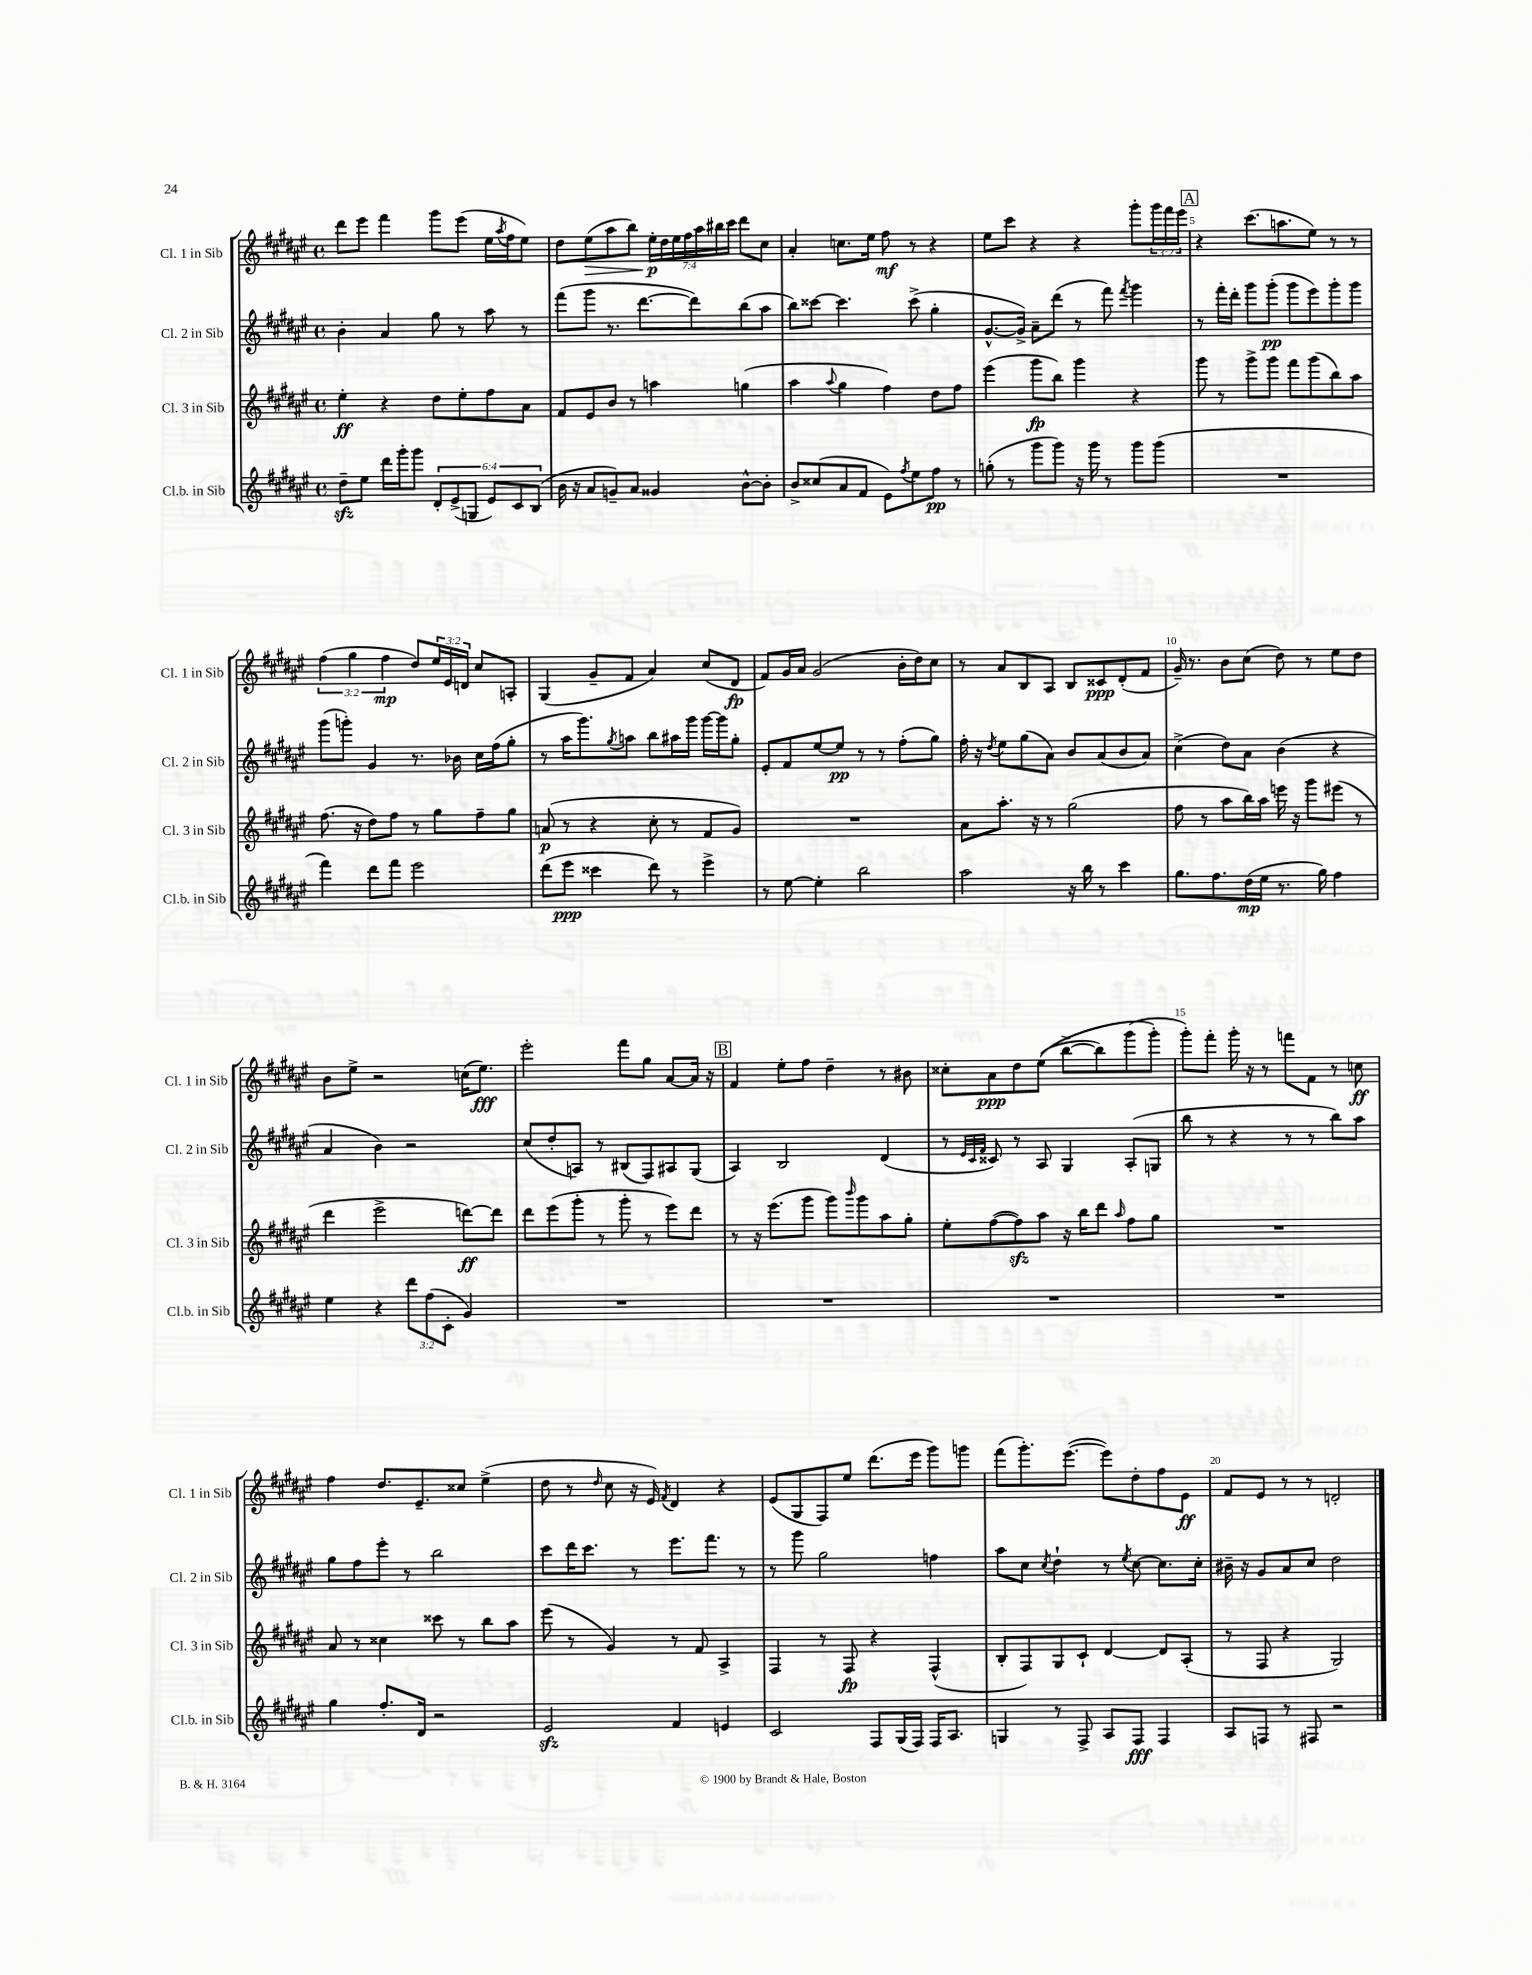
<<
\new StaffGroup <<
\new Staff = "s0" \with { instrumentName = "Cl. 1 in Sib" shortInstrumentName = "Cl. 1 in Sib" } {
    \clef treble \key fis \major \defaultTimeSignature \time 4/4 \override Staff.TupletNumber.text = #tuplet-number::calc-fraction-text
    dis'''8 eis'''8 fis'''4 gis'''8 eis'''8( eis''16 \acciaccatura { ais''8 } fis''16 eis''8) |
    dis''8 eis''8\>( ais''8 b''8) \tuplet 7/4 { eis''16-.\p\! dis''16 eis''16 fis''16 ais''16 bis''16 cis'''16 } dis'''8 cis''8 |
    ais'4-. c''8. eis''16 fis''8\mf r8 r4 |
    eis''8 cis'''8 r4 r4 gis'''8-. \tuplet 3/2 { gis'''16 fis'''16 eis'''16 } |
    \mark \markup { \box "A" } r4 cis'''8.( a''8. eis''8) r8 r8 |
    \tuplet 3/2 { fis''4( gis''4 fis''4\mp } dis''8) \tuplet 3/2 { eis''16 eis'16 d'16 } cis''8 a8-. |
    gis4( gis'8-- fis'8 ais'4) cis''8( dis'8\fp |
    fis'8) gis'16 ais'16 gis'2( b'16-. dis''16) cis''8 |
    r8 ais'8 b8 ais8 b8 cisis'8\ppp dis'8-.( fis'8 |
    gis'16--) r8. b'8 cis''8( dis''8) r8 eis''8 dis''8 |
    b'8 eis''8-> r2 c''16( eis''8.\fff) |
    eis'''2-. fis'''8 gis''8 ais'8~ ais'16 r16 |
    \mark \markup { \box "B" } fis'4 eis''8-. fis''8 dis''4-- r8 bis'8 |
    cisis''8-. ais'8\ppp dis''8 eis''8(\( b''8~-> b''8) gis'''8( gis'''8-.\) |
    gis'''8-.) fis'''8-. gis'''16-. r16 r8 f'''8 fis'8 r8 c''8\ff |
    fis''4 dis''8. eis'8.-- cisis''8 eis''4->( |
    dis''8 r8 \grace { dis''16 } cis''8 r16 eis'16) \acciaccatura { fis'8 } dis'4 r4 |
    eis'8( gis8 fis8) eis''8 dis'''8.( eis'''16 gis'''8) g'''8 |
    fis'''8( gis'''8.-.) eis'''8.~( eis'''8) dis''8-. fis''8 eis'8\ff |
    fis'8 eis'8 r8 r8 d'2-. \bar "|." |
}
\new Staff = "s1" \with { instrumentName = "Cl. 2 in Sib" shortInstrumentName = "Cl. 2 in Sib" } {
    \clef treble \key fis \major \defaultTimeSignature \time 4/4
    b'4-. ais'4 gis''8 r8 ais''8 r8 |
    fis'''8( gis'''8 r8. dis'''8.~ dis'''8) b''8( ais''8 |
    b''8) cisis'''8~ cisis'''4. cisis'''8->( gis''4-. |
    gis'8.~-^ gis'16->) ais'8-- dis'''8( r8 fis'''8) \acciaccatura { fis'''8 } gis'''4 |
    \mark \markup { \box "A" } r8 fis'''16-. dis'''16-. gis'''8 gis'''8-.\pp( gis'''8 eis'''8) gis'''8-. gis'''8 |
    gis'''8( g'''8-.) gis'4 r8. bes'16 cis''16 fis''16( gis''8-. |
    r8 ais''16 gis'''8.) \acciaccatura { gis''8 } a''8 b''8 ais''16 gis'''16 gis'''16~ gis'''16 gis''8-. |
    eis'8-. fis'8 eis''8~ eis''8\pp r8 r8 fis''8-.( gis''8) |
    fis''16-. r16 \acciaccatura { dis''8 } eis''8 gis''8( ais'8) b'8 ais'8( b'8 ais'8) |
    cis''4->( dis''8) ais'8 b'4( r4 |
    ais'4 b'4) r2 |
    cis''8( dis''8-. a8) r8 bis8( fis8) ais8 gis8( |
    \mark \markup { \box "B" } ais4) b2 dis'4( |
    r8 \grace { eis'32 cis'32 fis'32 } cisis'8) r8 ais8 gis4 ais8-.( g8 |
    b''8 r8 r4 r8 r8 b''8) ais''8 |
    gis''8 fis''8 eis'''8-. r8 b''2 |
    cis'''8 dis'''16 cis'''8. r8 eis'''8. fis'''8. r8 |
    r8 gis'''8 gis''2 f''4 |
    ais''8 cis''8 \acciaccatura { cis''8 } dis''4-! r8 \acciaccatura { eis''8 } cis''8~ cis''8. cis''16-. |
    bis'16-- r16 gis'8 ais'8 cis''8 dis''2 \bar "|." |
}
\new Staff = "s2" \with { instrumentName = "Cl. 3 in Sib" shortInstrumentName = "Cl. 3 in Sib" } {
    \clef treble \key fis \major \defaultTimeSignature \time 4/4
    eis''4-.\ff r4 dis''8 eis''8-. fis''8 ais'8 |
    fis'8 eis'8 b'8 r8 a''4 g''4( |
    ais''4 \appoggiatura { ais''8 } gis''4 fis''4) dis''8 fis''8 |
    eis'''4( gis'''8\fp b''8) gis'''4 r4 |
    \mark \markup { \box "A" } gis'''8 r8 gis'''8-> gis'''8 fis'''8 gis'''8( b''8) ais''8 |
    fis''8.( r16 dis''8) fis''8 r8 gis''8 fis''8-- gis''8 |
    a'8\p( r8 r4 cis''8-. r8 fis'8 gis'8) |
    R1 |
    ais'8 ais''8.-. r16 r8 gis''2( |
    fis''8 r8 ais''8 b''16) ais''16 e'''16 r16 gis'''8 eis'''8( r8 |
    dis'''4 eis'''2-> d'''8~\ff) d'''8 |
    dis'''8 eis'''8( gis'''8-. r8 gis'''8-. r8 eis'''8) dis'''8 |
    \mark \markup { \box "B" } r8 r16 eis'''8.( gis'''8 gis'''8) \grace { b'''16 } gis'''8 ais''8 gis''8-. |
    eis''8-. fis''8~( fis''8\sfz) ais''8 r16 b''16 dis'''8 \grace { ais''16 } fis''8 gis''8 |
    R1 |
    ais'8 r8 cisis''4 cisis'''8 r8 b''8 ais''8 |
    eis'''8( r8 gis'4) r8 fis'8 ais4-> |
    fis4 r8 fis8\fp r4 fis4-^( |
    b8-. fis8) gis8 cis'8-! dis'4~ dis'8 ais8-.( |
    r8 fis8 r4 gis2) \bar "|." |
}
\new Staff = "s3" \with { instrumentName = "Cl.b. in Sib" shortInstrumentName = "Cl.b. in Sib" } {
    \clef treble \key fis \major \defaultTimeSignature \time 4/4 \override Staff.TupletNumber.text = #tuplet-number::calc-fraction-text
    dis''8--\sfz eis''8 dis'''16 gis'''16-. gis'''8 \tuplet 6/4 { dis'8-. eis'8->( g8 eis'8) cis'8 b8( } |
    b'16 r16 ais'8 g'8--) ais'8 gisis'4 b'8~-^ b'8-. |
    b'8-> cisis''8( ais'8 fis'8 eis'8) \acciaccatura { fis''8 } eis''8 fis''8\pp r8 |
    g''8-.( r8 gis'''8 gis'''8) r16 gis'''16 r8 gis'''8 gis'''8( |
    \mark \markup { \box "A" } R1 |
    fis'''4) dis'''8 fis'''8 eis'''2 |
    dis'''8( eis'''8\ppp cisis'''4 dis'''8) r8 eis'''4-> |
    r8 eis''8~ eis''4-. b''2 |
    ais''2 r16 b''16 r8 cis'''4 |
    gis''8. fis''8. dis''16\mp( eis''16 r8. gis''16) fis''4 |
    eis''4 r4 \tuplet 3/2 { dis'''8 fis''8( cis'8-. } gis'4) |
    R1 |
    \mark \markup { \box "B" } R1 |
    R1 |
    R1 |
    gis''4 fis''8.-. dis'16 r2 |
    eis'2\sfz fis'4 e'4 |
    cis'2 fis8 gis16( fis16) fis16 ais8. |
    g4 r8 fis8-> ais8 fis8\fff fis4 |
    ais8 f8 r8 fis8 r2 \bar "|." |
}
>>
>>
\layout { \context { \Score \override BarNumber.break-visibility = ##(#f #t #t) barNumberVisibility = #(every-nth-bar-number-visible 5) } }
